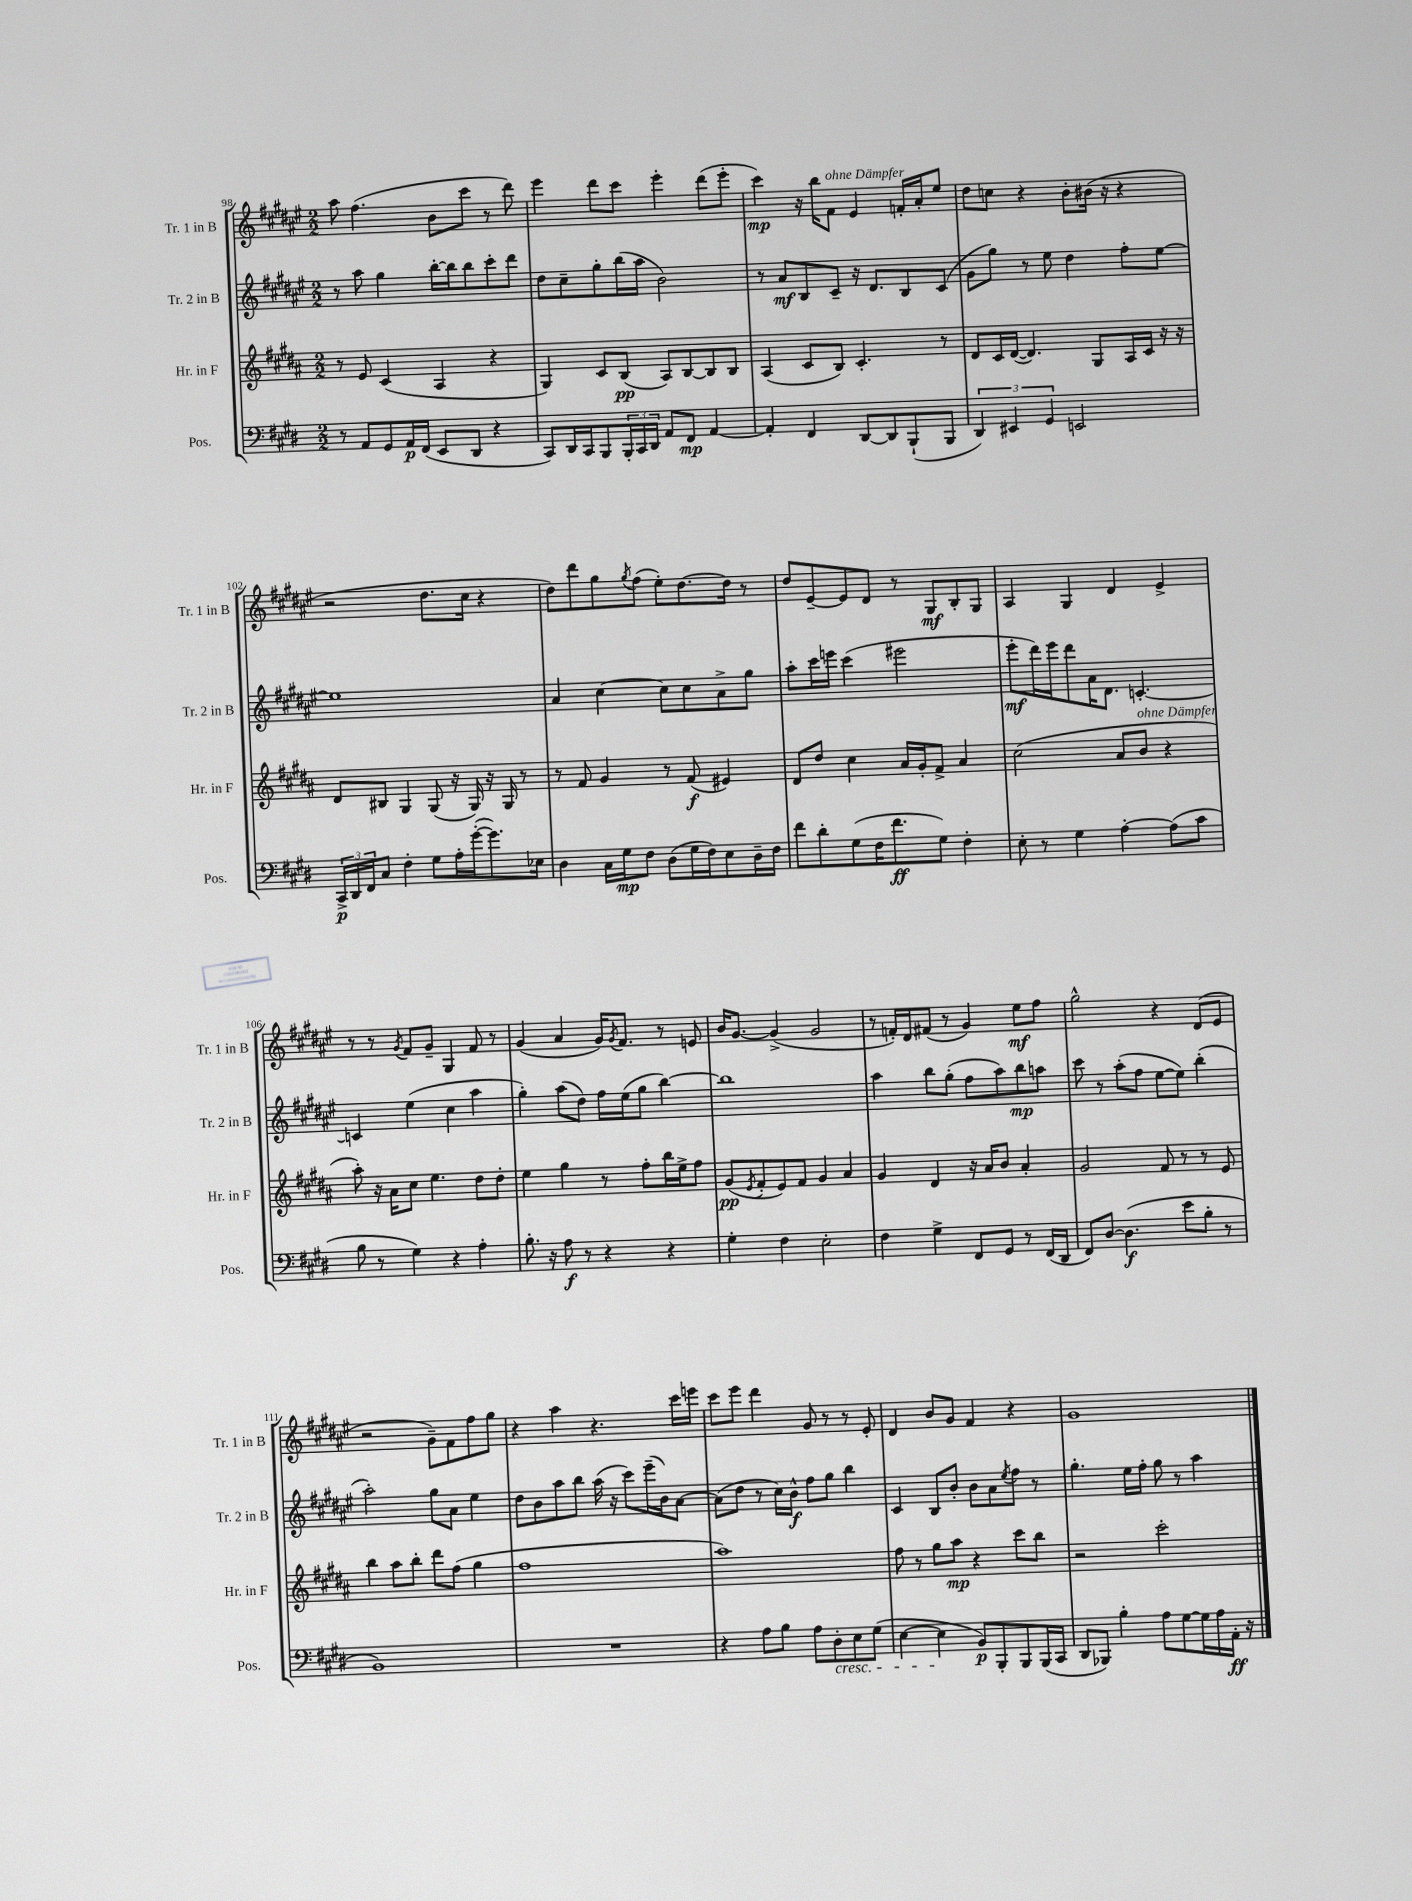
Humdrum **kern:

**kern	**kern	**kern	**kern
*staff4	*staff3	*staff2	*staff1
*clefF4	*clefG2	*clefG2	*clefG2
*k[f#c#g#d#]	*k[f#c#g#d#a#]	*k[f#c#g#d#a#e#]	*k[f#c#g#d#a#e#]
*M2/2	*M2/2	*M2/2	*M2/2
8r	8r	8r	8aa#\
8AA/L	8e/	8aa#\	(4.ff#\
8GG#/	(4c#/	4gg#\	.
16AA/L	.	.	.
(16FF#/JJ	.	.	.
8EE/L	4A#/	[16bb'\LL	8b\L
.	.	16bb\]J	.
8DD#/J	.	8bb\	8ccc#\J
4r	4r	8ccc#'\	8r
.	.	8ddd#\J	8ddd#\)
=	=	=	=
8CC#/L)	4G#/)	8dd#\L	4eee#\
16DD#/L	.	8cc#~\	.
16CC#/J	.	.	.
8BBB/	8c#/L	8gg#'\	8ddd#\L
24BBB'/L	(8B/J	(16bb\L	8ccc#\J
24CC#/	.	.	.
.	.	16aa#\JJ	.
24DD#/JJ	.	.	.
8AA/L	8A#/L)	2b\)	4eee#'\
8FF#/J	[8B/	.	.
[4AA/	8B/]	.	(8ddd#\L
.	8B/J	.	8eee#'\J
=	=	=	=
4AA'/]	(4A#/	8r	4ccc#\)
.	.	8a#/L	.
4FF#/	8c#/L	8B/	16r
.	.	.	16bb\LK
.	8B/J)	8c#~/J	8f#\J
[8DD#/L	4.c#'/	16r	4e#/
.	.	8.d#/L	.
8DD#/]	.	.	.
(8BBB`/	.	8B/	16f'/LL
.	.	.	16a#'/J
8BBB/J	8r	(8c#/J	8ee#/J
=	=	=	=
6DD#/)	8d#/L	8g#\L	8dd#\L
.	16c#/L	8gg#\J)	8cc\J
6EE#/	.	.	.
.	([16d#/JJ	.	.
.	4.d#/])	8r	4r
6GG#/	.	.	.
.	.	8ee#\	.
2EE/	.	4dd#\	8b'\L
.	8G#/L	.	(16b#\Jk
.	.	.	16r
.	16A#/L	8ff#'\L	4r
.	16c#/JJ	.	.
.	16r	[8ee#\J	.
.	16r	.	.
=	=	=	=
24CC#^/LL	8d#/L	1ee#]	2r
24DD#/	.	.	.
24FF#/J	.	.	.
8C#/J	8B#/J	.	.
4F#'\	4G#/	.	.
8G#\L	(8G#/	.	8.dd#\L
16A'\L	16r	.	.
([16g#'\J	16G#/)	.	16cc#\Jk
8.g#\])	16r	.	4r
.	16G#/	.	.
.	8r	.	.
16E-\Jk	.	.	.
=	=	=	=
4D#\	8r	4a#/	8dd#\L)
.	8f#/	.	8ddd#\
16C#\LL	4g#/	[4cc#\	8gg#\
16G#\J	.	.	.
.	.	.	8qgg#/
8F#\J	.	.	(8ff#\J
(8D#\L	8r	8cc#\]L	8ee#'\L)
16G#\L	(8f#/	8cc#\	[8.dd#\
16F#\J)	.	.	.
8E\	4e#/)	8a#^\	.
.	.	.	16dd#\]Jk
16D#~\L	.	8gg#\J	8r
16F#\JJ	.	.	.
=	=	=	=
8f#\L	8d#/L	8aa#'\L	8dd#/L
8d#'\	8dd#/J	16ccc#\L	[8e#~/
.	.	16eee\JJ	.
(8G#\	4cc#\	(4ccc#\	8e#/]
16F#\K	.	.	8d#/J
8.f#\	.	.	.
.	16a#/LL	2eee#\	8r
.	16g#'/J	.	.
8G#\J)	8f#^/J	.	8G#/L
4F#'\	4a#/	.	8B'/
.	.	.	8G#/J
=	=	=	=
8E'\	(2cc#\	8eee#'\L	4A#/
8r	.	16ddd#\L)	.
.	.	16eee#\J	.
4G#\	.	8ddd#\	4G#/
.	.	16a#\K	.
.	.	8.d#\J	.
[4A'\	8a#/L	.	4d#/
.	8b/J	[4.c'/	.
(8A\]L	4r	.	4e#^/
8c#\J	.	.	.
=	=	=	=
8B\	8aa#'\)	4c/]	8r
8r	16r	.	8r
.	16a#\LK	.	.
.	.	.	8qg#/
4G#\)	8cc#\J	(4ee#\	8f#/L
.	4.ee\	.	8g#~/J
4r	.	4cc#\	4G#/
4A'\	8dd#\L	4aa#\	8f#/
.	8dd#'\J	.	8r
=	=	=	=
8.B'\	4ee\	4gg#'\)	(4g#/
16r	.	.	.
8A\	4gg#\	(8aa#\L	4a#/
8r	.	8dd#\J)	.
4r	8r	16ff#\LL	16g#/LK)
.	.	.	8qg#/
.	.	(16ee#\J	8.f#/J
.	8ff#'\L	8gg#\J	.
4r	16bb\L	[4bb\)	8r
.	16ee^\J	.	.
.	8ff#\J	.	8e/
=	=	=	=
4G#'\	(8g#/L	1bb]	16b/LK
.	.	.	[8.g#/J
.	8qe/	.	.
.	8f#'/	.	.
4F#\	8e/)	.	(4g#^/]
.	8f#/J	.	.
2E'\	4g#/	.	2g#/
.	4a#/	.	.
=	=	=	=
4F#\	4g#/	4aa#\	8r
.	.	.	16f'/LL)
.	.	.	16d#/J
4G#^\	4d#/	8bb\L	(8f#/J
.	.	(8gg#'\J	8r
8FF#/L	16r	8ff#\L	4g#/)
.	16a#/LK	.	.
8GG#/J	8b/J	8aa#\)	.
8r	4a#'/	8bb\	8ee#\L
(16FF#/LL	.	8aa\J	8ff#\J
16DD#/JJ	.	.	.
=	=	=	=
8FF#/L)	2g#/	8ccc#\	2gg#^^\
[8D#/J	.	8r	.
(4.D#\]	.	(8aa#'\L	.
.	.	8ff#\J	.
.	8f#/	[8ee#\L	4r
8e\L	8r	8ee#\]J)	.
8B'\J	8r	(4bb'\	(8d#/L
8r	8e/	.	8e#/J
=	=	=	=
1BB)	4bb\	2aa#'\)	2r
.	8aa#\L	.	.
.	8bb'\J	.	.
.	8ddd#\L	8gg#\L	8g#~\L)
.	(8ff#\J	8a#\J	8f#\
.	4gg#\	4ee#\	8ff#\
.	.	.	8gg#\J
=	=	=	=
1r	1ff#	8dd#\L	4r
.	.	8b\	.
.	.	8aa#\	4aa#\
.	.	8bb\J	.
.	.	(16aa#\	4.r
.	.	16r	.
.	.	8ccc#\L)	.
.	.	(16eee#~\L	.
.	.	16b\J)	.
.	.	[8a#\J	16ccc#\LL
.	.	.	16eee\JJ
=	=	=	=
4r	1aa#)	(8a#\]L	8ccc#\L
.	.	8dd#\J	8eee#\J
8A\L	.	8r	4ddd#\
8B\J	.	16cc#\LL)	.
.	.	16b^^\JJ	.
8A\L	.	8ff#\L	8g#/
8D#'\	.	8gg#\J	8r
8E\	.	4bb\	8r
(8G#\J	.	.	8e#'/
=	=	=	=
[4E\	8ff#\	4c#/	4d#/
.	8r	.	.
4E\]	8gg#\L	8B/L	8b/L
.	8aa#\J	8b'/J	8g#/J
8BB/L)	4r	8b\L	4f#/
8BBB'/	.	8a#\	.
.	.	8qee#/	.
8BBB/	8ccc#\L	8ff#\J	4r
(16BBB/L	8bb\J	8r	.
16CC#/JJ	.	.	.
=	=	=	=
8DD#/L	2r	4.gg#'\	1g#
8BBB-/J)	.	.	.
4B'\	.	.	.
.	.	16ee#\LL	.
.	.	16ff#'\JJ	.
8A\L	2ccc#'\	8gg#\	.
[8G#\	.	8r	.
16G#\]L	.	4aa#\	.
16A\	.	.	.
16AA'\JJ	.	.	.
16r	.	.	.
==	==	==	==
*-	*-	*-	*-
